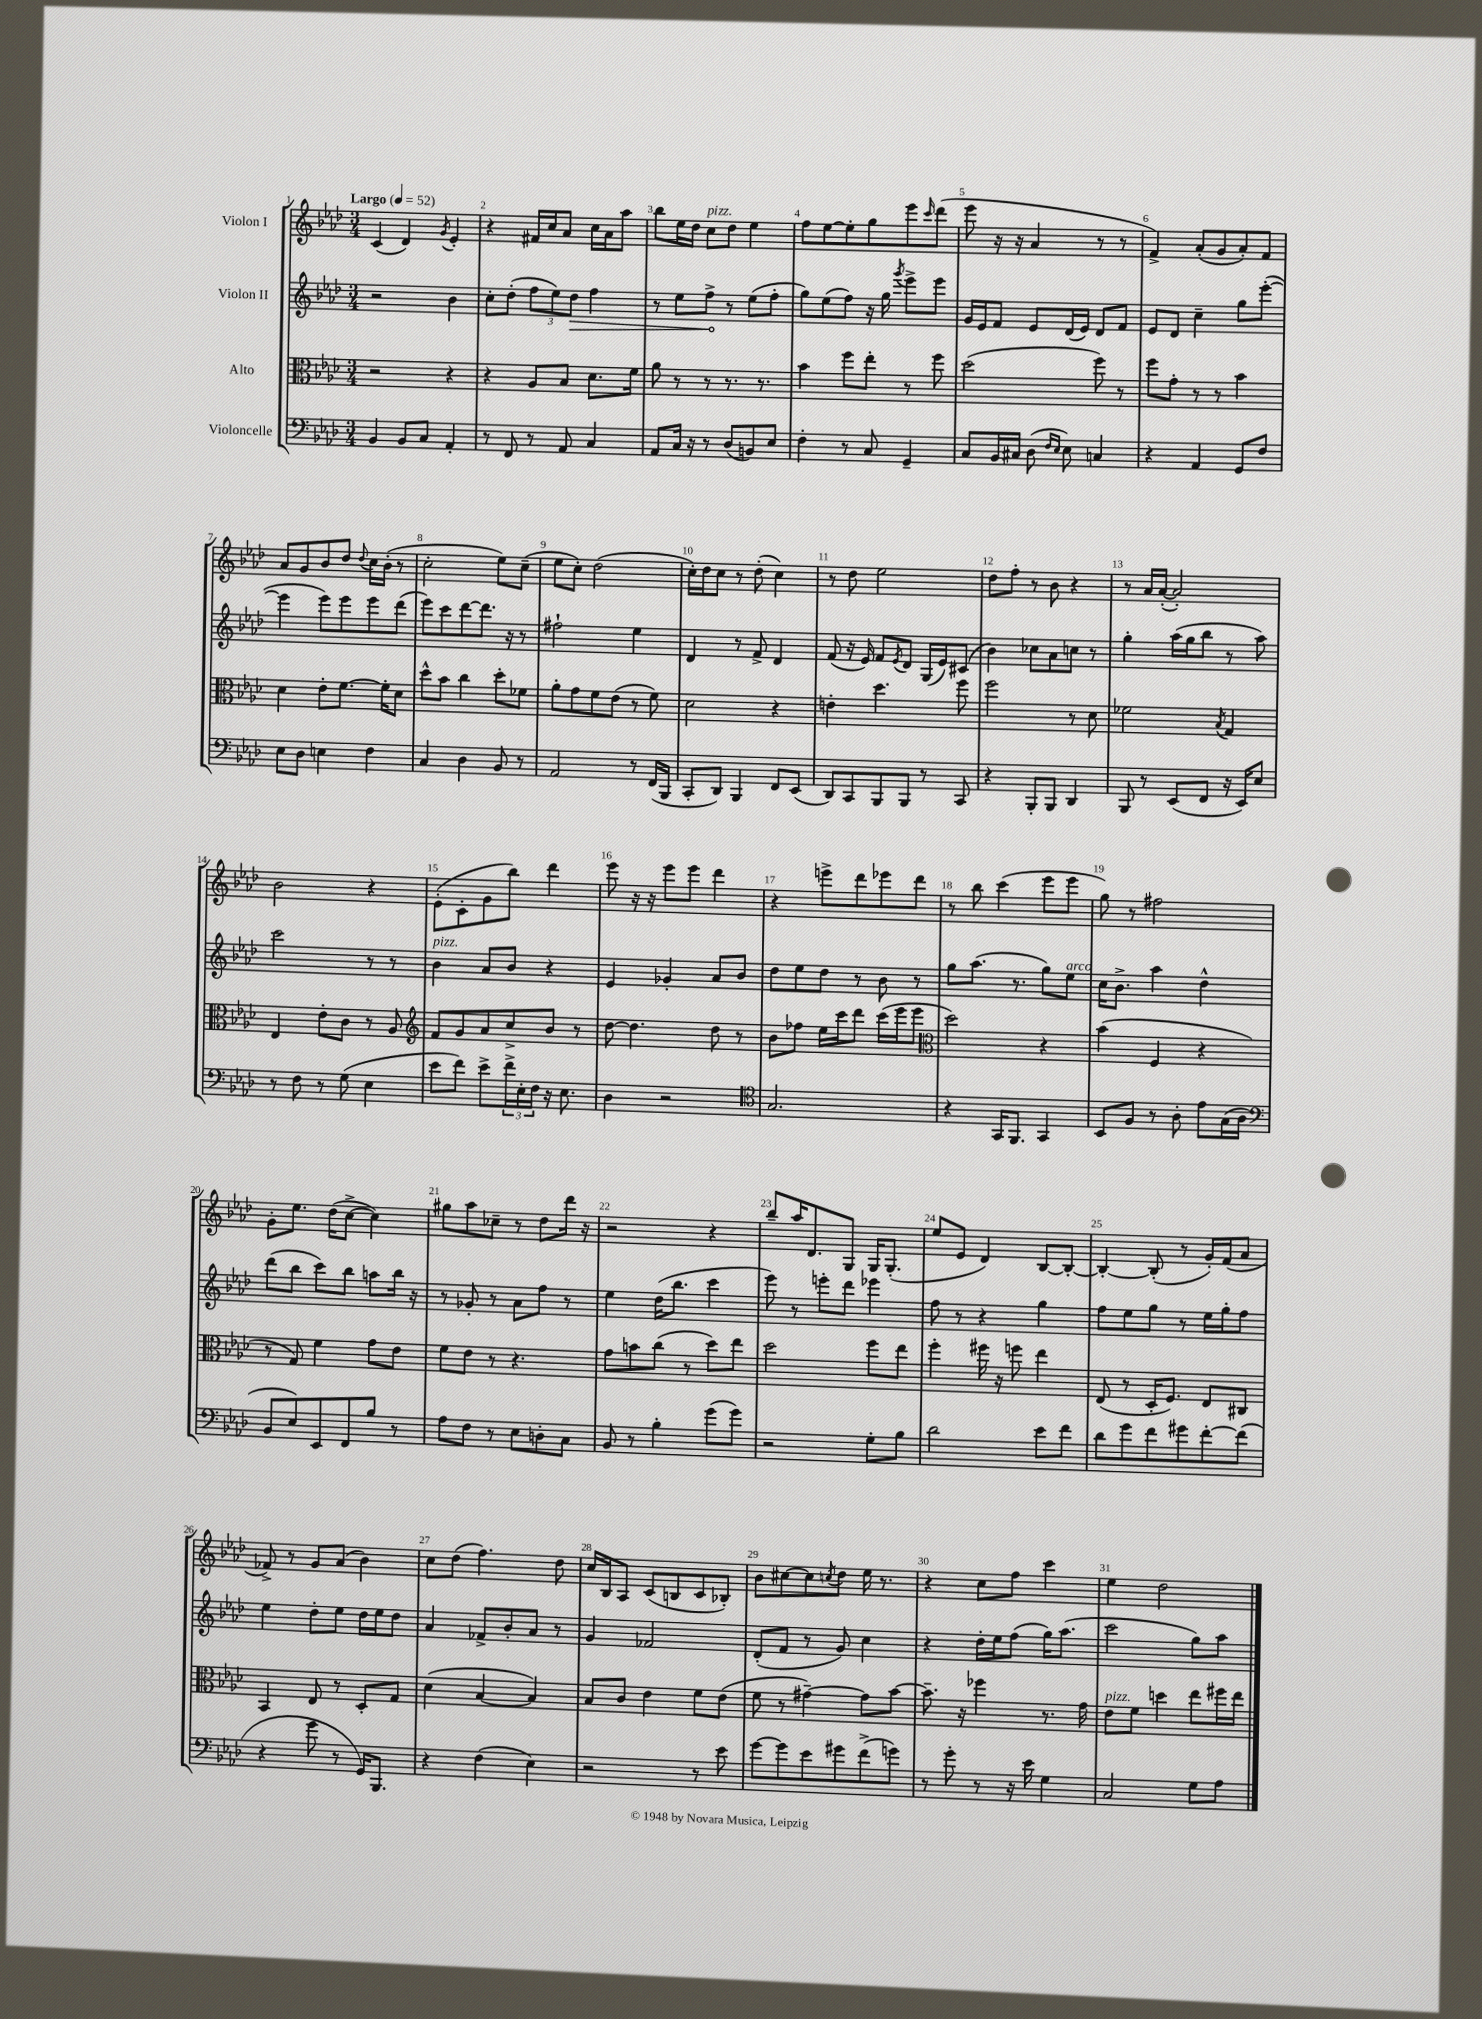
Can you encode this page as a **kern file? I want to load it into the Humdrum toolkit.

**kern	**kern	**kern	**dynam	**kern
*part4	*part3	*part2	*part2	*part1
*staff4	*staff3	*staff2	*staff2	*staff1
*I"Violoncelle	*I"Alto	*I"Violon II	*	*I"Violon I
*clefF4	*clefC3	*clefG2	*	*clefG2
*k[b-e-a-d-]	*k[b-e-a-d-]	*k[b-e-a-d-]	*	*k[b-e-a-d-]
*M3/4	*M3/4	*M3/4	*	*M3/4
*MM52	*MM52	*MM52	*	*MM52
=1	=1	=1	=1	=1
!	!	!	!	!LO:TX:a:B:t=Largo
4BB-/	2r	2r	.	(4c/
8BB-/L	.	.	.	4d-/)
8C/J	.	.	.	.
.	.	.	.	8qg/
4AA-'/	4r	4b-\	.	4e-'/
=2	=2	=2	=2	=2
8r	4r	8cc'\L	.	4r
8FF/	.	(8dd-'\J	.	.
8r	8A-/L	12ff\L	.	16f#X/LL
.	.	.	.	16cc/J
.	.	12ee-\)	.	.
8AA-/	8B-/J	.	.	8a-/J
!	!	!	!LO:HP:b	!
.	.	12dd-\J	>	.
4C/	8.d-\L	4ff\	.	16cc\LL
.	.	.	.	16a-\J
.	.	.	.	8aa-\J
.	16f\Jk	.	.	.
=3	=3	=3	=3	=3
8AA-/L	8a-\	8r	.	8bb-\L
16C/Jk	8r	8ee-\L	.	16ee-\L
16r	.	.	.	16dd-\JJ
!	!	!	!	!LO:TX:a:i:t=pizz.
8r	8r	8ff^\J	.	8cc\L
(8D-/L	8.r	8r	]	8dd-\J
8BBn/)	.	(8ee-\L	.	4ee-\
.	8.r	.	.	.
8E-/J	.	8ff'\J	.	.
=4	=4	=4	=4	=4
4F'\	4b-\	8gg\L)	.	8ff\L
.	.	(8ee-\	.	[8ee-\
8r	8ff\L	8ff\J)	.	8ee-'\]
8C/	8ee-'\J	16r	.	8gg\
.	.	16gg\	.	.
.	.	8qggg/	.	.
4GG~/	8r	8eee-^\L	.	8eee-\
.	.	.	.	16qqccc/
.	8ff\	8eee-\J	.	(8ddd-\J
=5	=5	=5	=5	=5
8C/L	(2dd-\	16g/LL	.	8eee-\
.	.	16e-/J	.	.
16BB-/L	.	8f/J	.	16r
16C#X/JJ	.	.	.	16r
(8D-\	.	8e-/L	.	4a-/
16qqF/LL	.	.	.	.
16qqE-/JJ	.	.	.	.
8E-\)	.	(16d-/L	.	.
.	.	16e-/JJ)	.	.
4Cn/	8ff\)	8d-/L	.	8r
.	8r	8f/J	.	8r
=6	=6	=6	=6	=6
4r	8ff\L	8e-/L	.	4f^/)
.	8g'\J	8d-/J	.	.
4AA-/	8r	4cc~\	.	(8a-'/L
.	8r	.	.	8g/
8GG/L	4b-\	8gg\L	.	8a-'/)
8F/J	.	([8eee-'\J	.	8f/J
!!LO:LB:g=z
=7	=7	=7	=7	=7
8E-\L	4d-\	4eee-\]	.	8a-/L
8D-\J	.	.	.	8g/
4En\	8e-'\L	8eee-\L)	.	8b-/
.	[8.f\J	8eee-\	.	8dd-/J
.	.	.	.	8qqdd-/
4F\	.	8eee-\	.	16cc\LL
.	16f'\KL]	.	.	(16b-'\JJ
.	8d-\J	(8ddd-\J	.	8r
=8	=8	=8	=8	=8
4C/	8dd-^^\L	8eee-\L)	.	2cc'\
.	8b-\J	8ccc\	.	.
4D-\	4cc\	[8ddd-\	.	.
.	.	8.ddd-\J]	.	.
8BB-/	8dd-'\L	.	.	8ee-\L)
.	.	16r	.	.
8r	8f-X\J	8r	.	(8cc~\J
=9	=9	=9	=9	=9
2AA-/	8a-'\L	2ff#X`\	.	8ee-\L
.	8g\	.	.	8cc'\J)
.	8f\	.	.	(2dd-\
.	(8e-\J	.	.	.
8r	8r	4ee-\	.	.
(16FF/LL	8f\)	.	.	.
16BBB-/JJ	.	.	.	.
=10	=10	=10	=10	=10
8CC'/L	2d-\	4d-/	.	16cc'\LL)
.	.	.	.	16dd-\J
8DD-/J)	.	.	.	8cc\J
4BBB-/	.	8r	.	8r
.	.	8f^/	.	(8dd-'\
8FF/L	4r	4d-/	.	4cc\)
(8EE-/J	.	.	.	.
=11	=11	=11	=11	=11
8DD-/L)	4en'\	(8f/	.	8r
8CC/	.	16r	.	8dd-\
.	.	16e-/)	.	.
8BBB-/	4.dd-\	8f/L	.	2ee-\
.	.	8qe-/	.	.
8BBB-/J	.	8d-/J	.	.
8r	.	(16G/LL	.	.
.	.	16e-/J)	.	.
8CC/	8ff\	(8c#X/J	.	.
=12	=12	=12	=12	=12
4r	2ff\	4b-\)	.	8dd-\L
.	.	.	.	8ff'\J
8BBB-'/L	.	8cc-X\L	.	8r
8BBB-/J	.	8a-\	.	8b-\
4DD-/	8r	8ccn\J	.	4r
.	8d-\	8r	.	.
=13	=13	=13	=13	=13
8BBB-/	2f-X\	4gg'\	.	8r
8r	.	.	.	16a-/LL
.	.	.	.	([16a-'/JJ
(8EE-/L	.	(16aa-\LL	.	2a-'/])
.	.	16gg\J	.	.
8FF/J	.	8bb-\J	.	.
.	8qB-/	.	.	.
16r	4G/	8r	.	.
16EE-/KL)	.	.	.	.
8E-/J	.	8aa-\)	.	.
!!LO:LB:g=z
=14	=14	=14	=14	=14
8r	4E-/	2ccc\	.	2b-\
8F\	.	.	.	.
8r	8e-'\L	.	.	.
(8G\	8c\J	.	.	.
4E-\	8r	8r	.	4r
.	8A-/	8r	.	.
=15	=15	=15	=15	=15
*	*clefG2	*	*	*
!	!	!LO:TX:a:i:t=pizz.	!	!
8e-\L	8f/L	4b-\	.	(8e-'\L
8f\J)	8g/	.	.	8c'\
8e-^\L	8a-/	8a-/L	.	8g\
24f^\L	8cc^/	8b-/J	.	8bb-\J)
24E-'\	.	.	.	.
24F\JJ	.	.	.	.
16r	8b-/J	4r	.	4ddd-\
8.E-\	.	.	.	.
.	8r	.	.	.
=16	=16	=16	=16	=16
4D-\	[8dd-\	4e-/	.	8eee-\
.	4.dd-\]	.	.	16r
.	.	.	.	16r
2r	.	4g-X'/	.	8eee-\L
.	.	.	.	8eee-\J
.	8dd-\	8a-/L	.	4ddd-\
.	8r	8b-/J	.	.
=17	=17	=17	=17	=17
*clefC4	*	*	*	*
2.G/	8b-\L	8dd-\L	.	4r
.	8ff-X\J	8ee-\	.	.
.	16ee-\LL	8dd-\J	.	8eeen^\L
.	16ccc\J	.	.	.
.	8ddd-\J	8r	.	8ddd-\
.	(16ccc\LL	8b-\	.	8eee-X\
.	16eee-\J	.	.	.
.	8eee-\J	8r	.	8ddd-\J
=18	=18	=18	=18	=18
*	*clefC3	*	*	*
4r	2dd-\)	8gg\L	.	8r
.	.	(8.aa-\J	.	8bb-\
16GG/KL	.	.	.	(4ccc\
8.FF/J	.	8.r	.	.
4GG/	4r	8gg\L)	.	8eee-\L
!	!	!LO:TX:a:i:t=arco	!	!
.	.	8ee-\J	.	8eee-\J
=19	=19	=19	=19	=19
8BB-/L	(4b-\	16cc\KL	.	8gg\)
.	.	8.b-^\J	.	.
8F/J	.	.	.	8r
8r	4F/	4aa-\	.	2ff#X\
8A-'\	.	.	.	.
8e-\L	4r	4dd-^^\	.	.
(16G\L	.	.	.	.
16A-\JJ	.	.	.	.
!!LO:LB:g=z
=20	=20	=20	=20	=20
*clefF4	*	*	*	*
8BB-/L	8r	(8ddd-\L	.	8g'\L
8E-/)	8G/)	8bb-\J	.	8.ee-\J
8EE-/	4f\	8ccc\L)	.	.
.	.	.	.	(16dd-\KL
8FF/	.	8bb-\J	.	[8cc^\J
8B-/J	8g\L	8aan\L	.	4cc\])
8r	8e-\J	16bb-\Jk	.	.
.	.	16r	.	.
=21	=21	=21	=21	=21
8A-\L	8f\L	8r	.	8gg#X\L
8F\J	8e-\J	8g-X'/	.	8aa-\
8r	8r	8r	.	8cc-X~\J
8E-\L	4.r	8a-\L	.	8r
8Dn'\	.	8ff\J	.	8dd-\L
8C\J	.	8r	.	16ddd-\Jk
.	.	.	.	16r
=22	=22	=22	=22	=22
8BB-/	8g\L	4ee-\	.	2r
8r	8bn\	.	.	.
4B-'\	(8cc\J	(16dd-\KL	.	.
.	.	8.bb-\J	.	.
.	8r	.	.	.
(8g\L	8dd-\L)	4ccc\	.	4r
8g\J)	8ee-\J	.	.	.
=23	=23	=23	=23	=23
2r	2dd-\	8eee-\)	.	8bb-~/L
.	.	8r	.	16aa-/K
.	.	.	.	8.d-/
.	.	8eeen'\L	.	.
.	.	8ddd-\J	.	8G/J
8G'\L	8ff\L	4eee-X\	.	16G/KL
.	.	.	.	(8.G'/J
8B-\J	8ee-\J	.	.	.
=24	=24	=24	=24	=24
2d-\	4ff'\	8ff\	.	8ee-/L
.	.	8r	.	8e-/J
.	16ff#X\	4r	.	4d-/)
.	16r	.	.	.
.	8ffn\	.	.	.
8e-\L	4ee-\	4gg\	.	[8B-/L
8f\J	.	.	.	8B-'/J_
=25	=25	=25	=25	=25
8d-\L	(8E-/	8ff\L	.	4B-'/_
8g\	8r	8ee-\	.	.
8f\	16D-'/KL	8gg\J	.	(8B-'/]
.	8.F/J)	.	.	.
8g#X\	.	8r	.	8r
[8f'\	8E-/L	16ee-\LL	.	16g'/LL)
.	.	16gg'\J	.	(16f/J
(8f\J]	8C#X/J	8ff\J	.	8a-/J
!!LO:LB:g=z
=26	=26	=26	=26	=26
4r	4BB-/	4ee-\	.	8f-X^/)
.	.	.	.	8r
8g\	8E-/	8dd-'\L	.	8g/L
8r	8r	8ee-\J	.	(8a-/J
16GG/KL)	8D-'/L	16dd-\LL	.	4b-\)
8.BBB-/J	.	16ee-\J	.	.
.	8G/J	8dd-\J	.	.
=27	=27	=27	=27	=27
4r	(4d-\	4a-/	.	8cc\L
.	.	.	.	(8dd-\J
(4F\	[4B-/	8f-X^/L	.	4.ff\)
.	.	8b-'/	.	.
4E-\)	4B-/])	8a-/J	.	.
.	.	8r	.	8dd-\
=28	=28	=28	=28	=28
2r	8B-/L	4g/	.	16cc/LL
.	.	.	.	16B-/J
.	8c/J	.	.	8A-/J
.	4e-\	2f-X/	.	(8c/L
.	.	.	.	8Bn/
8r	8f\L	.	.	8c/
8e-\	(8e-\J	.	.	8B-X'/J)
=29	=29	=29	=29	=29
[8g\L	8f\	(8d-'/L	.	8b-\L
8g\]	8r	8f/J	.	[8cc#X\
8e-\	[4g#X~\)	8r	.	8cc#\]
.	.	.	.	8qccn/
8g#X\	.	8g/)	.	8dd-\J
(8f^\	8g#\L]	4cc\	.	16ee-\
.	.	.	.	8.r
8gn\J)	[8b-\J	.	.	.
=30	=30	=30	=30	=30
8r	8.b-~\]	4r	.	4r
8g'\	.	.	.	.
.	16r	.	.	.
8r	4ff-X\	16dd-'\LL	.	8cc\L
.	.	16ee-\J	.	.
16r	.	(8ff\J	.	8ff\J
16e-\	.	.	.	.
4G\	8.r	16gg\KL)	.	4ccc\
.	.	(8.aa-\J	.	.
.	16g\	.	.	.
=31	=31	=31	=31	=31
!	!LO:TX:a:i:t=pizz.	!	!	!
2C/	8e-\L	2ccc\	.	4ee-\
.	8f\J	.	.	.
.	4ddn\	.	.	2dd-\
8G\L	8ee-\L	8gg\L)	.	.
8A-\J	16ff#X\L	8aa-\J	.	.
.	16ee-\JJ	.	.	.
==	==	==	==	==
*-	*-	*-	*-	*-
